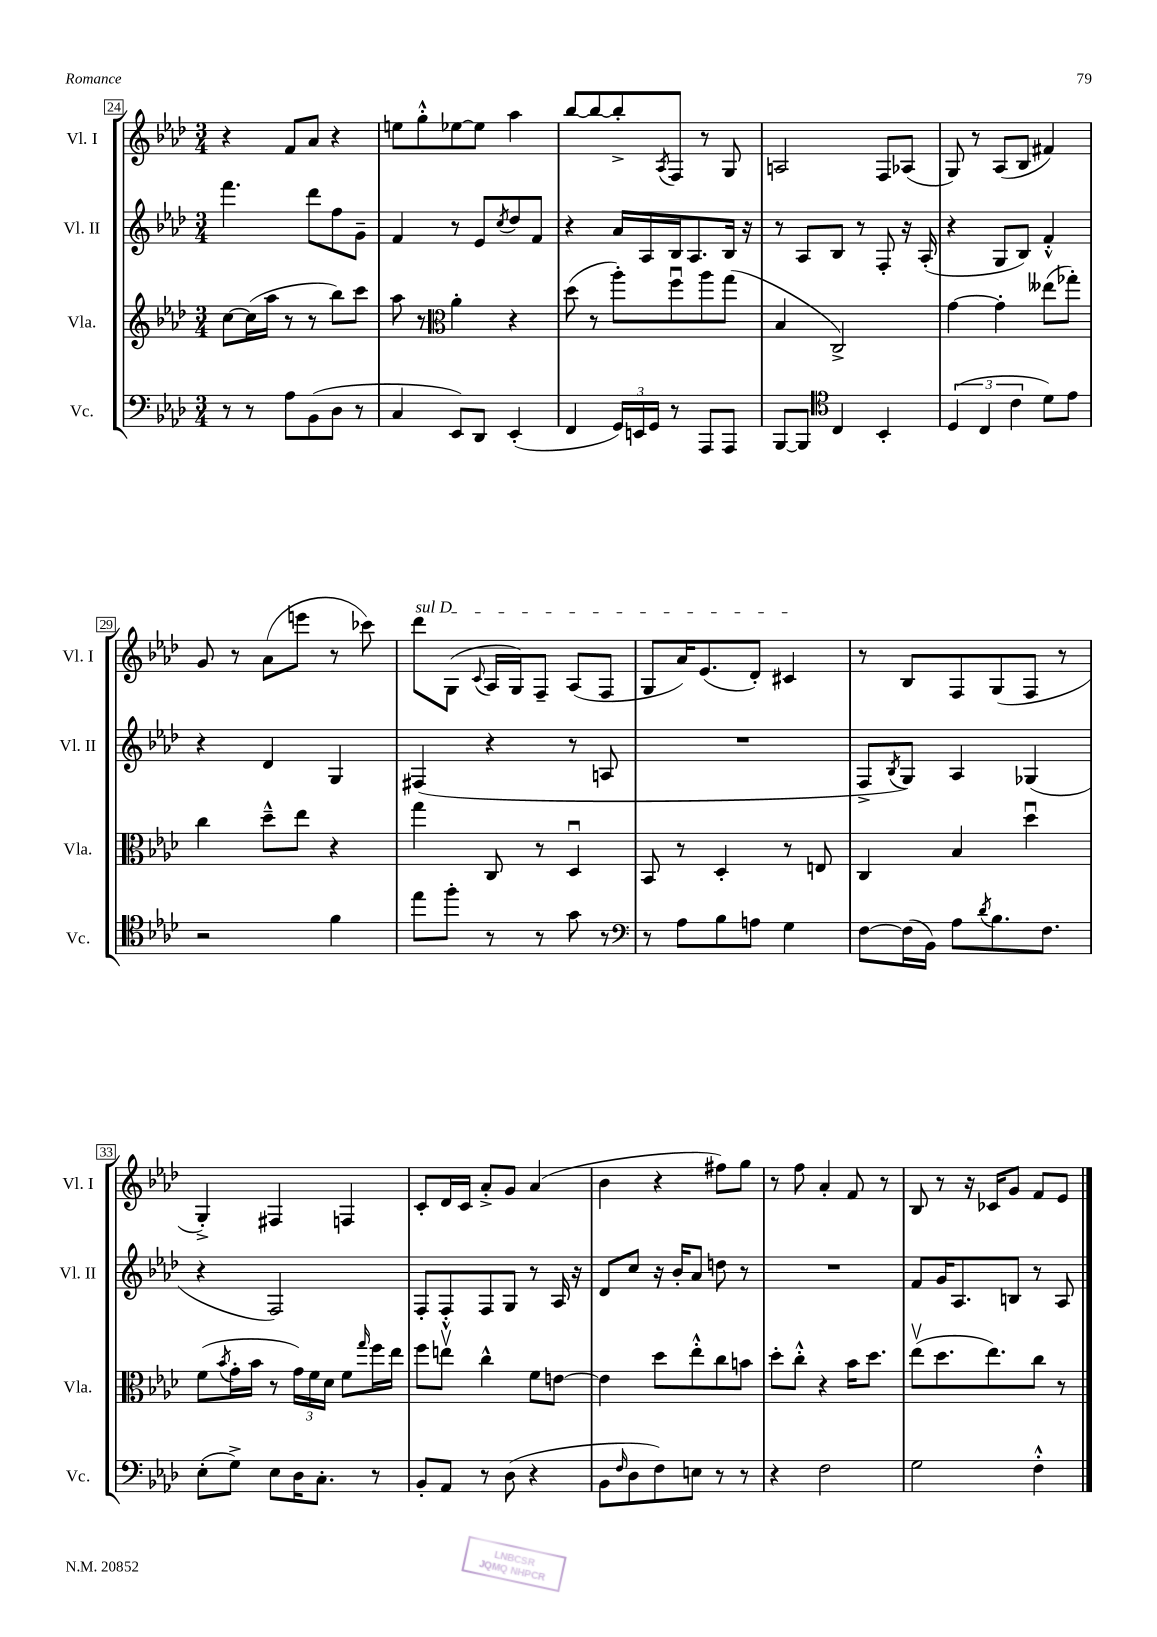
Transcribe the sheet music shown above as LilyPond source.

<<
\new StaffGroup <<
\new Staff = "s0" \with { instrumentName = "Vl. I" shortInstrumentName = "Vl. I" } {
    \clef treble \key aes \major \numericTimeSignature \time 3/4
    r4 f'8 aes'8 r4 |
    e''8 g''8-.-^ ees''8~ ees''8 aes''4 |
    bes''8~ bes''8~ bes''8-.-> \acciaccatura { aes8 } f8 r8 g8 |
    a2 f8 aes8( |
    g8) r8 aes8( bes8 fis'4) |
    g'8 r8 aes'8( e'''8 r8 ces'''8) |
    \once \override TextSpanner.bound-details.left.text = \markup { \italic "sul D" } des'''8\startTextSpan g8( \appoggiatura { c'8 } aes16 g16) f8-- aes8( f8 |
    g8 aes'16) ees'8.( des'8-.) cis'4\stopTextSpan |
    r8 bes8 f8 g8( f8 r8 |
    g4-.->) fis4 f4 |
    c'8-. des'16 c'16 aes'8-.-> g'8 aes'4( |
    bes'4 r4 fis''8) g''8 |
    r8 f''8 aes'4-. f'8 r8 |
    bes8 r8 r16 ces'16 g'8 f'8 ees'8 \bar "|." |
}
\new Staff = "s1" \with { instrumentName = "Vl. II" shortInstrumentName = "Vl. II" } {
    \clef treble \key aes \major \numericTimeSignature \time 3/4
    f'''4. des'''8 f''8 g'8-- |
    f'4 r8 ees'8 \acciaccatura { c''8 } des''8 f'8 |
    r4 aes'16 aes16 bes16 aes8. bes16 r16 |
    r8 aes8 bes8 r8 f8-. r16 aes16-.( |
    r4 g8 bes8) f'4-.-^ |
    r4 des'4 g4 |
    fis4( r4 r8 a8 |
    R2. |
    f8-> \acciaccatura { bes8 } g8) aes4 ges4( |
    r4 f2) |
    f8-. f8-.-^ f8 g8 r8 aes16 r16 |
    des'8 c''8 r16 bes'16-. aes'8 d''8 r8 |
    R2. |
    f'8 g'16 aes8. b8 r8 aes8 \bar "|." |
}
\new Staff = "s2" \with { instrumentName = "Vla." shortInstrumentName = "Vla." } {
    \clef treble \key aes \major \numericTimeSignature \time 3/4
    c''8~ c''16( aes''16 r8 r8 bes''8) c'''8 |
    aes''8 r8 \clef alto aes'4-. r4 |
    des''8( r8 aes''8-.) f''8\downbow aes''8 g''8( |
    bes4 c2->) |
    g'4~ g'4-. eeses''8( ges''8-.) |
    c''4 des''8---^ ees''8 r4 |
    g''4 c8 r8 des4\downbow |
    bes,8 r8 des4-. r8 e8 |
    c4 bes4 des''4\downbow |
    f'8( \acciaccatura { bes'8 } g'16-. bes'16 r8 \tuplet 3/2 { g'16) f'16 des'16 } f'8 \grace { g''16 } f''16 ees''16 |
    f''8 e''8\upbow c''4-^ f'8 e'8~ |
    e'4 des''8 ees''8-.-^ c''8 b'8 |
    des''8-. c''8-.-^ r4 bes'16 des''8. |
    ees''8\upbow( des''8. ees''8.) c''8 r8 \bar "|." |
}
\new Staff = "s3" \with { instrumentName = "Vc." shortInstrumentName = "Vc." } {
    \clef bass \key aes \major \numericTimeSignature \time 3/4
    r8 r8 aes8 bes,8( des8 r8 |
    c4 ees,8) des,8 ees,4-.( |
    f,4 \tuplet 3/2 { g,16) e,16 g,16 } r8 aes,,8 aes,,8 |
    bes,,8~ bes,,8 \clef tenor c4 bes,4-. |
    \tuplet 3/2 { des4( c4 c'4 } des'8) ees'8 |
    r2 f'4 |
    ees''8 f''8-. r8 r8 g'8 r8 |
    \clef bass r8 aes8 bes8 a8 g4 |
    f8~ f16( bes,16) aes8 \acciaccatura { des'8 } bes8. f8. |
    ees8-.( g8->) ees8 des16 c8.-. r8 |
    bes,8-. aes,8 r8 des8( r4 |
    bes,8 \grace { f16 } des8 f8) e8 r8 r8 |
    r4 f2 |
    g2 f4-.-^ \bar "|." |
}
>>
>>
\layout { \context { \Score currentBarNumber = #24 \override BarNumber.stencil = #(make-stencil-boxer 0.1 0.3 ly:text-interface::print) } }
